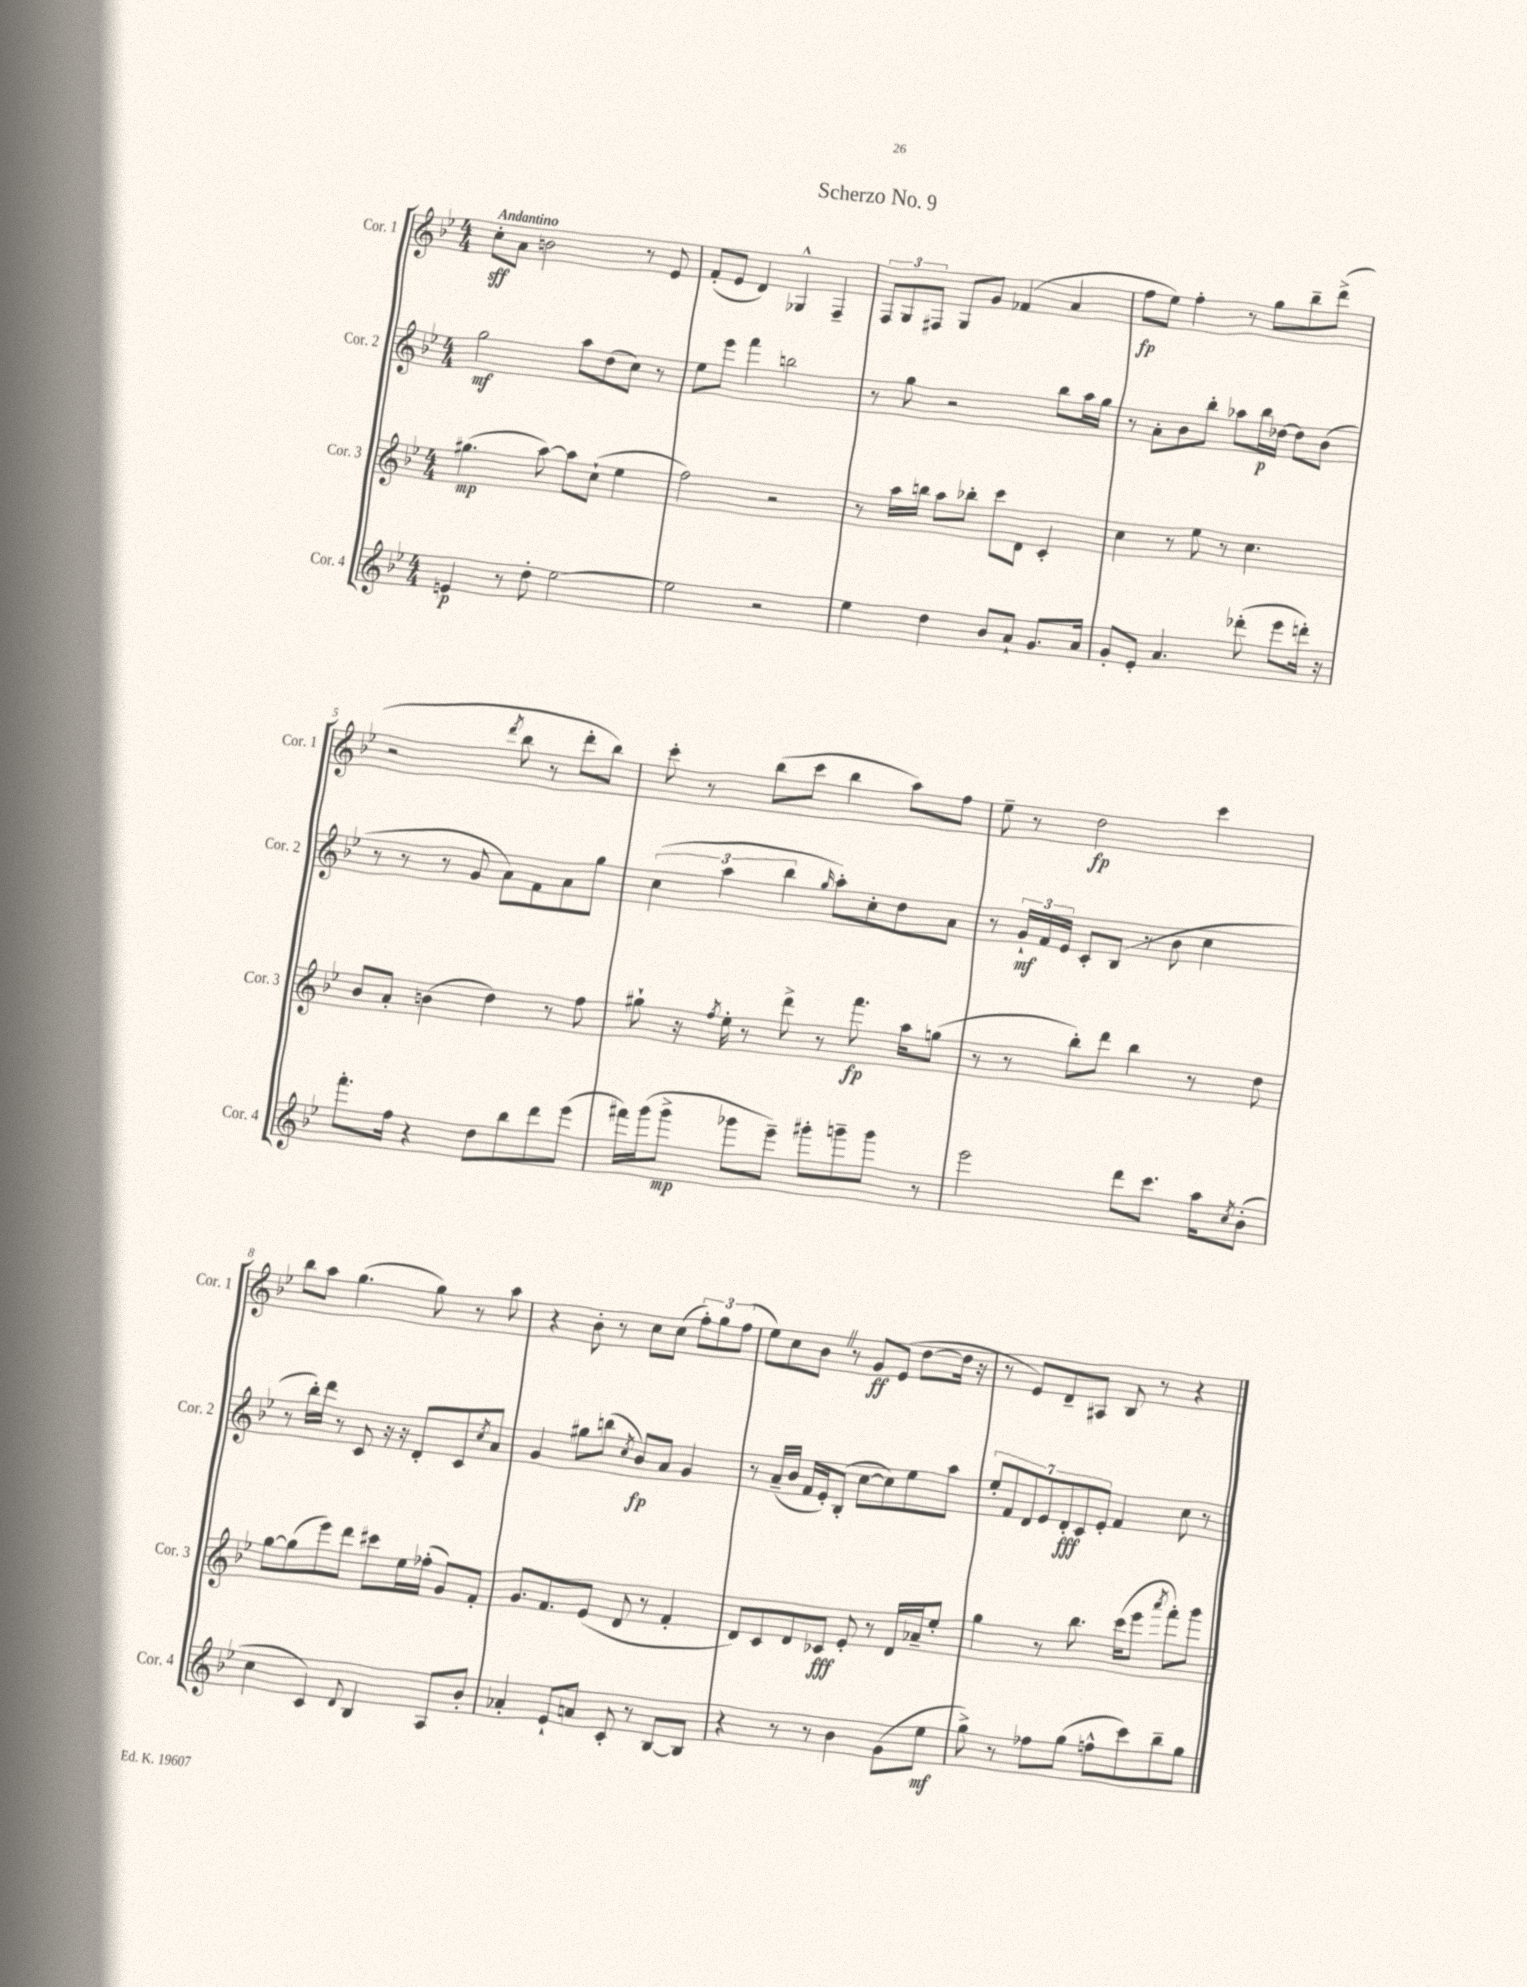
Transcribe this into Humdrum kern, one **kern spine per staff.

**kern	**kern	**kern	**kern
*staff4	*staff3	*staff2	*staff1
*clefG2	*clefG2	*clefG2	*clefG2
*k[b-e-]	*k[b-e-]	*k[b-e-]	*k[b-e-]
*M4/4	*M4/4	*M4/4	*M4/4
4e/	(4.gg#\	2gg\	8cc'\L
.	.	.	8a\J
8r	.	.	2b\
8dd'\	[8aa\)	.	.
[2ee-\	8aa\]L	8aa\L	.
.	(8cc`\J	(8dd\	.
.	4ee-\	8cc\J)	8r
.	.	8r	8e-/
=	=	=	=
2ee-\]	2ff\)	8ee-\L	(8f'/L
.	.	8eee-\J	8e-/J
.	.	4fff\	4d/)
2r	2r	2bb\	4G-^^/
.	.	.	4F~/
=	=	=	=
4ee-\	8r	8r	12F/L
.	.	.	12G/
.	16aa\LL	8gg\	.
.	.	.	12F#/J
.	16bb\JJ	.	.
4dd\	8aa\L	2r	8G/L
.	8bb-'\J	.	8g/J
8b-/L	8ccc\L	.	(4f-/
8a`/J	8d\J	.	.
8.g/L	4c'/	8bb-\L	4a/
.	.	16aa\L	.
16a/Jk	.	16gg\JJ	.
=	=	=	=
8g'/L	4cc\	8r	8ff\L
8e-'/J	.	8a'\L	8ee-\J)
4.a/	8r	8b-\	4ff'\
.	8ee-\	8bb-'\J	.
.	8r	8aa-\L	8r
(8ddd-'\	4.cc\	16bb-\L	8gg\L
.	.	[16dd-\JJ	.
8eee-\L	.	8dd-\]L	8bb-~\
16ddd'\Jk)	.	(8b-\J	(8ddd^\J
16r	.	.	.
=	=	=	=
8.fff'\L	8b-/L	8r	2r
.	8a'/J	8r	.
16ff\Jk	.	.	.
4r	(4b\	8r	.
.	.	8g/	.
.	.	.	8qddd/
8dd\L	4dd\)	8a\L)	8bb-\
8bb-\	.	8f\	8r
8ddd\	8r	8a\	8ddd'\L
(8eee-\J	8ff\	8gg\J	8bb-\J)
=	=	=	=
16fff#\LL)	8gg#`\	(6cc\	8ccc'\
(16ggg\J	.	.	.
8ggg^\J	16r	.	8r
.	.	6aa\	.
.	8qff/	.	.
.	16ee-'\	.	.
8ggg-\L	8r	.	(8bb-\L
.	.	6bb-\	.
8eee-~\J)	8ddd^\	.	8ccc\J
.	.	16qqgg/	.
8ggg#'\L	8r	8aa'\L)	4bb-\
8ggg~\	8.fff\	8cc'\	.
8ggg\J	.	8dd\	8aa\L)
.	16aa\LK	.	.
8r	(8gg\J	8a\J	8ff\J
=	=	=	=
2eee-\	8r	8r	8ee-~\
.	8r	24g`/LL	8r
.	.	24f/	.
.	.	24e-/JJ	.
.	8bb-'\L)	8c'/L	2dd\
.	8ddd\J	(8B-/J	.
8ddd\L	4bb-\	8r	.
8.ccc\J	.	8b-\	.
.	8r	4cc\	4ccc\
16aa\LK	.	.	.
8qcc/	.	.	.
(8b-'\J	8dd\	.	.
=	=	=	=
4cc\	[8gg\L	8r	8bb-\L
.	(8gg\]	16bb-'\LL)	8aa\J
.	.	16ddd\JJ	.
4c/)	8eee-\)	8r	(4.gg\
.	8ddd\J	8c/	.
8qqd/	.	.	.
4B-/	8ccc#\L	16r	.
.	.	16r	.
.	16ee-\L	8d'/L	8gg\)
.	(16ff-'\JJ	.	.
8A/L	8g/L)	8c/	8r
.	.	8qcc/	.
8b-'/J	8f'/J	8a/J	8aa\
=	=	=	=
4a-'/	8.g/L	4g/	4r
.	8.f/	.	.
8e-`/L	.	8gg#\L	8b-'\
8a/J	(8e-/J	(8bb\J	8r
.	.	8qcc/	.
8c'/	8d/	8b-/L)	8cc\L
8r	8r	8a/J	(8cc\J
[8B-/L	4f'/	4g/	12ff'\L)
.	.	.	12gg\
8B-/]J	.	.	.
.	.	.	(12ff\J
=	=	=	=
4r	8d/L)	8r	8ee-\L)
.	8c/	(16a~/LL	8cc\
.	.	16b-/JJ	.
8r	8d/	16f/LL	8b-\J
.	.	16e-'/J)	.
8r	8c-/J	(8B-'/J	8r
4b-\	8e-'/	[8cc\L	8g/L
.	8r	8cc\])	(8e-/J
(8g\L	16d/LL	8ee-\	[8dd\L
.	16a-~/J	.	.
8ee-\J	8ee-'/J	8aa\J	16dd\]Jk
.	.	.	16r
=	=	=	=
8gg^\)	4gg\	14ee-'/L	8r
.	.	14f/	.
8r	.	.	8e-/L)
.	.	14d/	.
.	.	14e-/	.
8ff-\L	8r	.	8d~/
.	.	14d'/	.
.	.	14c/	.
(8gg\J	8.bb-\	.	8A#/J
.	.	14e-'/J	.
8ff^^\L	.	4f/	8B-/
.	(16ccc\LK	.	.
8ccc\)	8eee-\J	.	8r
.	8qaaa/	.	.
8bb-~\	8fff'\L)	8cc\	4r
8gg\J	8ggg\J	8r	.
==	==	==	==
*-	*-	*-	*-
